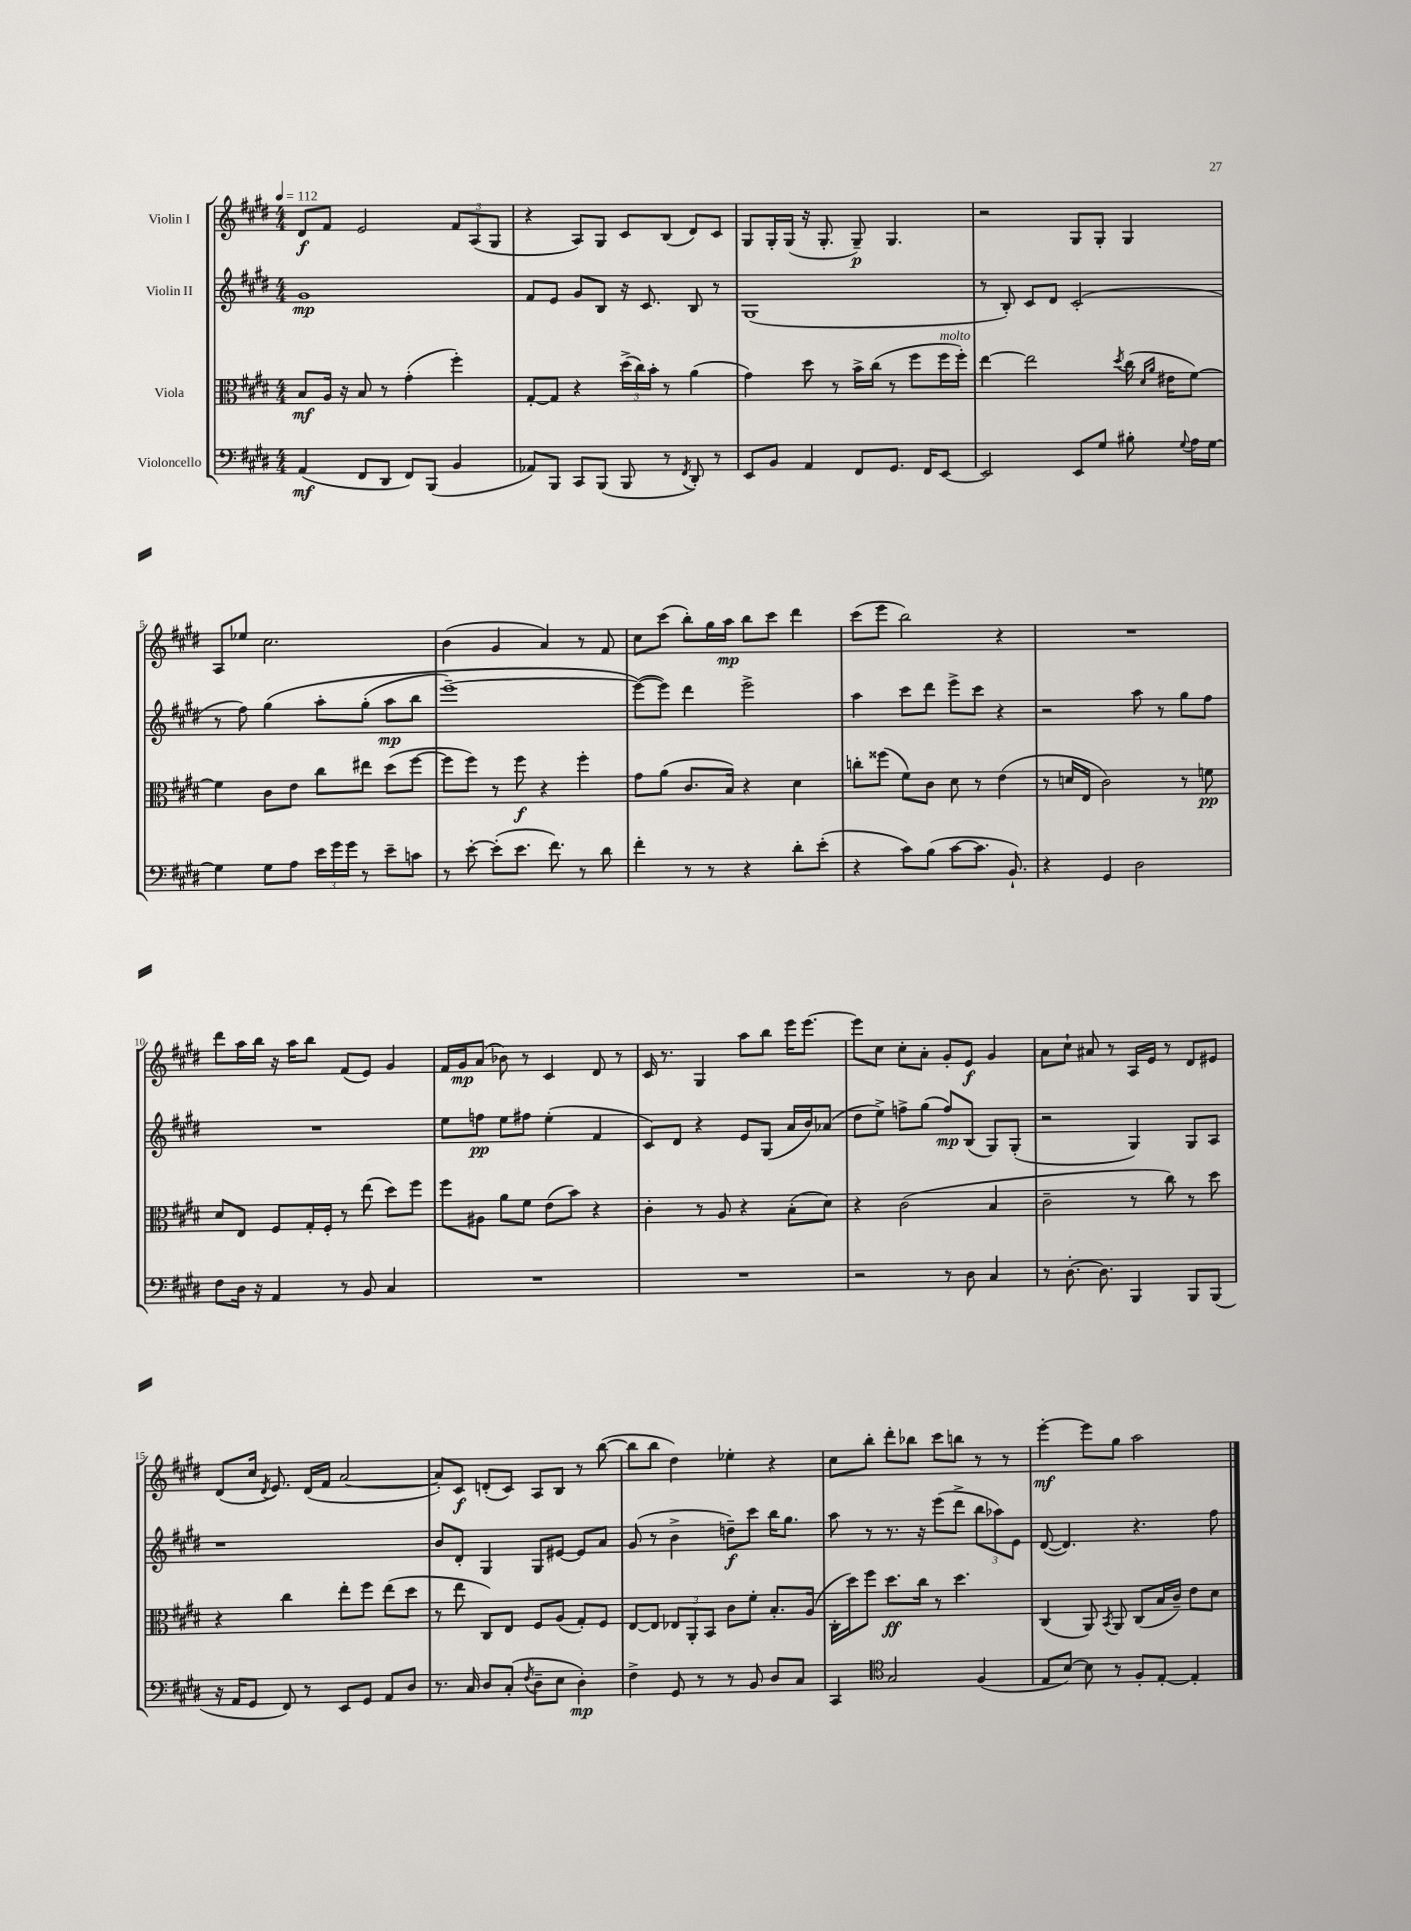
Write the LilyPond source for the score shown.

<<
\new StaffGroup <<
\new Staff = "s0" \with { instrumentName = "Violin I" } {
    \clef treble \key e \major \numericTimeSignature \time 4/4 \tempo 4 = 112
    \autoBeamOff dis'8[\f fis'8] e'2 \tuplet 3/2 { fis'8[ a8( gis8] } |
    r4 a8[) gis8] cis'8[ b8]( dis'8[) cis'8] |
    gis8[ gis16-. gis16]( r16 gis8.-. gis8--\p) gis4. |
    r2 gis8[ gis8]-. gis4 |
    a8[ ees''8] cis''2. |
    b'4( gis'4 a'4) r8 fis'8 |
    cis''8[ cis'''8]( b''8[-.) gis''16 a''16]\mp b''8[ cis'''8] dis'''4 |
    cis'''8[( e'''8] b''2) r4 |
    R1 |
    dis'''8[ a''16 b''16] r16 a''16[ b''8] fis'8[( e'8]) gis'4 |
    fis'16[ gis'16\mp a'8]( bes'8) r8 cis'4 dis'8 r8 |
    cis'16 r8. gis4 a''8[ b''8] e'''16[ e'''8.]~ |
    e'''8[ cis''8] cis''8[-. a'8]-. gis'8[-. e'8]\f gis'4 |
    a'8[ cis''8]-! ais'8 r8 a16[ e'16] r8 dis'8[ eis'8] |
    dis'8[( cis''16] \acciaccatura { dis'8 } e'8.) dis'16[( fis'16] a'2~ |
    a'8[-.) cis'8]\f d'8[-.( cis'8]) a8[ b8] r8 b''8~( |
    b''8[ b''8] dis''4) ees''4-. r4 |
    cis''8[ b''8]-. dis'''8[-. bes''8] cis'''8[ b''8] r8 r8 |
    e'''4~-.\mf e'''8[ gis''8] a''2 \bar "|." |
}
\new Staff = "s1" \with { instrumentName = "Violin II" } {
    \clef treble \key e \major \numericTimeSignature \time 4/4
    \autoBeamOff gis'1\mp |
    fis'8[ e'8] gis'8[ b8] r16 cis'8. b8 r8 |
    gis1( |
    r8 b8-.) cis'8[ dis'8] cis'2-.( |
    r8 fis''8) gis''4\( a''8[-. gis''8]-.( a''8[\mp b''8] |
    e'''1~--) |
    e'''8[~(\) e'''8]) dis'''4 e'''2-> |
    a''4 cis'''8[ dis'''8] e'''8[-> cis'''8] r4 |
    r2 a''8 r8 gis''8[ fis''8] |
    R1 |
    e''8[ f''8]\pp e''8[ fis''8] e''4-.( fis'4 |
    cis'8[) dis'8] r4 e'8[ gis8]( a'16[ b'16) aes'8]( |
    dis''8[ e''8]->) f''8[-> gis''8]( f''8[\mp) b8]( gis8[) gis8]-.( |
    r2 gis4) gis8[ a8] |
    r1 |
    b'8[ dis'8]-. gis4 gis8[ eis'8]~ eis'8[ a'8] |
    gis'8( r8 b'4-> d''8[--\f) cis'''8] b''16[ gis''8.] |
    a''8 r8 r8. r16 e'''8[( dis'''8]-> \tuplet 3/2 { b''8[ aes''8) e'8] } |
    dis'8~( dis'4.) r4. fis''8 \bar "|." |
}
\new Staff = "s2" \with { instrumentName = "Viola" } {
    \clef alto \key e \major \numericTimeSignature \time 4/4
    \autoBeamOff b8[\mf a16] r16 b8 r8 gis'4-.( fis''4-.) |
    gis8[~-. gis8] r4 \tuplet 3/2 { dis''16[->( cis''16) b'16]-. } r8 a'4( |
    gis'4) dis''8 r8 b'16[-> cis''16]( r8 fis''8[ fis''16^\markup { \italic "molto" } fis''16]-.) |
    e''4~ e''2 \acciaccatura { dis''8 } cis''16( \grace { dis'16[ a'16] } eis'16[ fis'8]~) |
    fis'4 cis'8[ e'8] cis''8[ eis''8] dis''8[( fis''8]~ |
    fis''8[ fis''8]) r8 fis''8\f r4 fis''4-. |
    gis'8[ a'8]( cis'8.[ b16]) r4 dis'4 |
    c''8[-. fisis''8]( fis'8[) cis'8] dis'8 r8 e'4( |
    r8 d'16[ e16] cis'2) r8 f'8\pp |
    dis'8[ e8] fis8[ gis16-. fis16]-. r8 e''8( dis''8[) fis''8] |
    fis''8[ ais8] a'8[ fis'8] e'8[( b'8]) r4 |
    cis'4-. r8 a8 r4 b8[-.( dis'8]) |
    r4 cis'2( b4 |
    cis'2-- r8 cis''8) r8 dis''8 |
    r4 cis''4 e''8[-. fis''8] e''8[( dis''8] |
    r8 e''8 cis8[) e8] fis8[ a8]( gis8[-.) fis8] |
    e8[~ e8] \tuplet 3/2 { ees8[ a,8-. b,8] } cis'8[ fis'8]-. b8.[-. a16]( |
    cis16[-. dis''16) fis''8] dis''8.[\ff cis''16] r8 dis''4. |
    cis4( a,8) \acciaccatura { b,8 } a,8 cis8[( b16 cis'16]--) e'8[ dis'8] \bar "|." |
}
\new Staff = "s3" \with { instrumentName = "Violoncello" } {
    \clef bass \key e \major \numericTimeSignature \time 4/4
    \autoBeamOff a,4\mf( fis,8[ dis,8] fis,8[) b,,8]( b,4 |
    aes,8[) b,,8] cis,8[ b,,8]( b,,8 r8 \acciaccatura { fis,8 } dis,8-.) r8 |
    e,8[ b,8] a,4 fis,8[ gis,8.] fis,16[ e,8]~ |
    e,2 e,8[ gis8] bis8-. \appoggiatura { gis8 } a16[ gis16]~ |
    gis4 gis8[ a8] \tuplet 3/2 { e'16[ gis'16 gis'16] } r8 e'8[-- c'8] |
    r8 e'8~-. e'8[-.( e'8.] fis'8.) r8 dis'8 |
    fis'4-. r8 r8 r4 dis'8[-. e'8]-.( |
    r4 cis'8[) b8]( cis'8[~ cis'8.] b,8.-!) |
    r4 gis,4 dis2 |
    fis8[ dis16] r16 a,4 r8 b,8 cis4 |
    R1 |
    R1 |
    r2 r8 dis8 cis4 |
    r8 dis8.~-. dis8. b,,4 b,,8[ b,,8]( |
    r16 a,16[ gis,8] fis,8) r8 e,8[ gis,8] a,8[ dis8] |
    r8. cis16 dis8[ cis8]-.( \acciaccatura { fis8 } dis8[-- e8] dis4-.\mp) |
    fis4-> gis,8 r8 r8 b,8 dis8[ cis8] |
    cis,4 \clef tenor gis2 fis4( |
    e8[ b8]~) b8 r8 fis8[-. e8]~-. e4-. \bar "|." |
}
>>
>>
